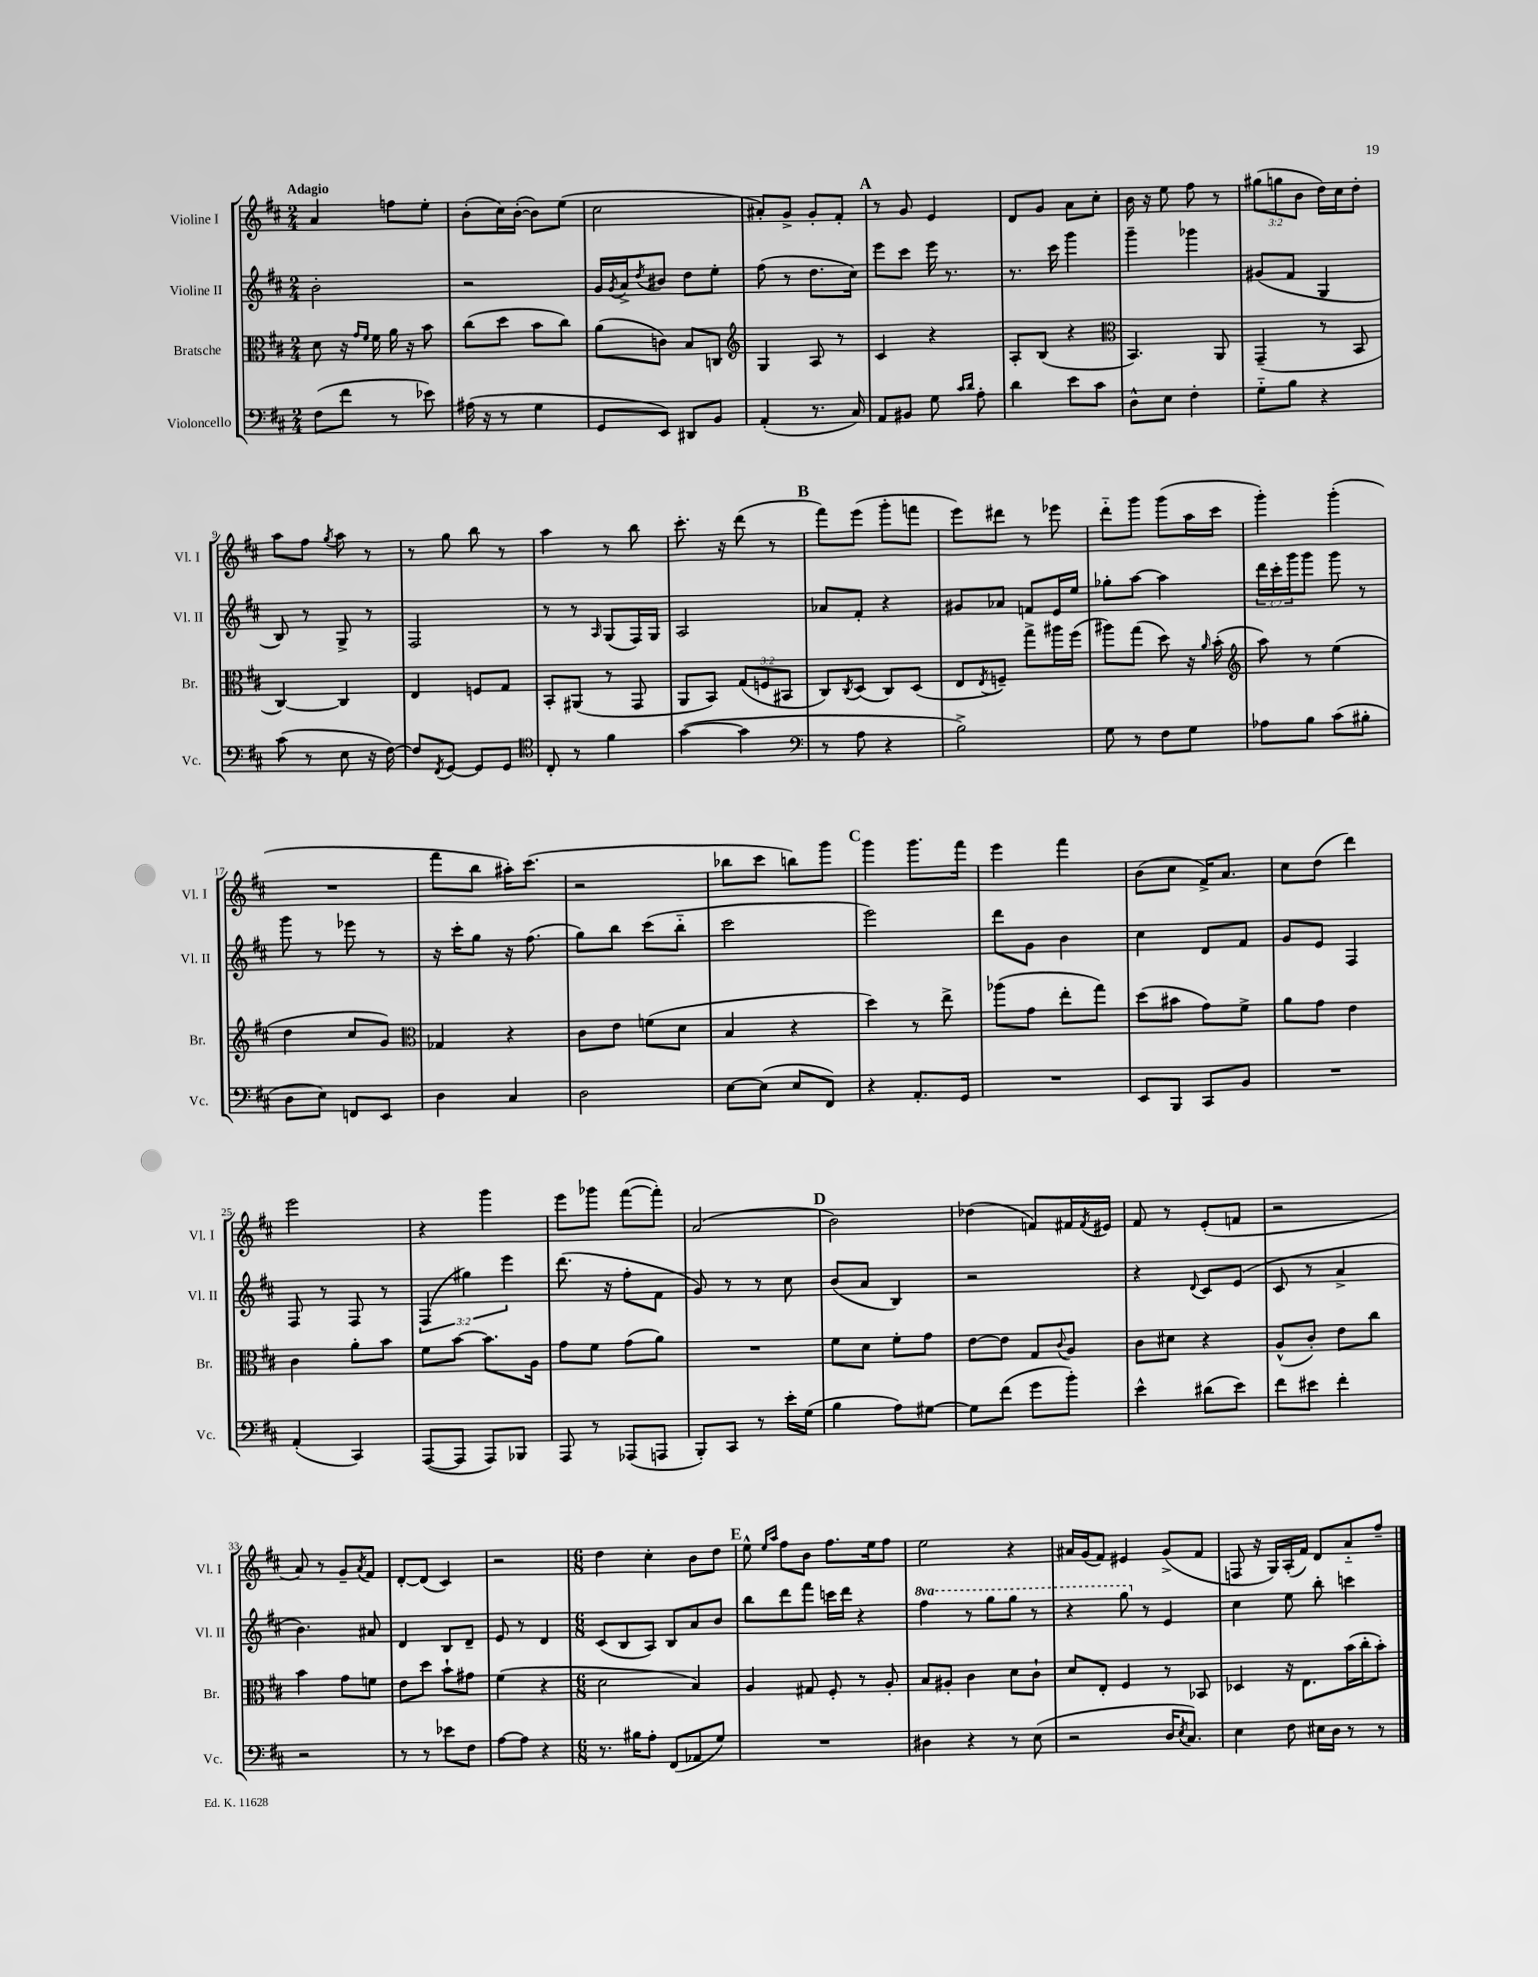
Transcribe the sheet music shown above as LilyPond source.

<<
\new StaffGroup <<
\new Staff = "s0" \with { instrumentName = "Violine I" shortInstrumentName = "Vl. I" } {
    \clef treble \key d \major \numericTimeSignature \time 2/4 \override Staff.TupletNumber.text = #tuplet-number::calc-fraction-text \tempo "Adagio"
    a'4 f''8 e''8-. |
    b'8-.( cis''16) b'16~-.( b'8) e''8( |
    cis''2 |
    ais'8-.) g'8-> g'8-. fis'8-. |
    \mark \markup { \bold "A" } r8 g'8 e'4 |
    d'8 g'8 a'8 cis''8-. |
    b'16 r16 e''8 fis''8 r8 |
    \tuplet 3/2 { gis''8( g''8 b'8 } d''16) cis''16 d''8-. |
    a''8 fis''8 \acciaccatura { g''8 } a''8 r8 |
    r8 g''8 b''8 r8 |
    a''4 r8 b''8 |
    cis'''8.-. r16 d'''8( r8 |
    \mark \markup { \bold "B" } fis'''8) e'''8( g'''8-. f'''8 |
    e'''8) dis'''8 r8 ees'''8 |
    d'''8-_ g'''8 g'''8( a''16 cis'''16 |
    g'''4-.) g'''4-.( |
    R2 |
    fis'''8 b''8 ais''16-.) cis'''8.( |
    r2 |
    bes''8 cis'''8 b''8) g'''8 |
    \mark \markup { \bold "C" } g'''4 g'''8. fis'''16 |
    e'''4 fis'''4 |
    b'8( cis''8 fis'16->) a'8. |
    cis''8 d''8( d'''4) |
    e'''2 |
    r4 g'''4 |
    e'''8 ges'''8 fis'''8~( fis'''8-.) |
    a'2( |
    \mark \markup { \bold "D" } b'2) |
    des''4( f'8) fis'16 \acciaccatura { fis'8 } eis'16 |
    fis'8 r8 e'8-.( f'8 |
    r2 |
    a'8) r8 g'8-- \acciaccatura { a'8 } fis'8 |
    d'8~-. d'8( cis'4) |
    r2 |
    \numericTimeSignature \time 6/8 d''4 cis''4-. b'8 d''8 |
    \mark \markup { \bold "E" } e''8-^ \grace { e''16 a''16 } fis''8 b'8 fis''8. e''16 fis''8 |
    e''2 r4 |
    ais'16 g'16( fis'8) eis'4 g'8->( fis'8 |
    f8 r16 g16) a16-.( fis'16) d'8 a'8-_ fis''8-- \bar "|." |
}
\new Staff = "s1" \with { instrumentName = "Violine II" shortInstrumentName = "Vl. II" } {
    \clef treble \key d \major \numericTimeSignature \time 2/4 \override Staff.TupletNumber.text = #tuplet-number::calc-fraction-text \set Staff.ottavationMarkups = #ottavation-simple-ordinals
    b'2-. |
    r2 |
    g'16 \acciaccatura { g'8 } a'16-> \acciaccatura { d''8 } bis'8 d''8 e''8-. |
    fis''8( r8 d''8. cis''16) |
    \mark \markup { \bold "A" } e'''8 cis'''8 e'''16 r8. |
    r8. cis'''16 g'''4 |
    g'''4-- ges'''4 |
    gis'8( fis'8 g4 |
    b8) r8 g8-> r8 |
    fis2 |
    r8 r8 \grace { a16 } g8( fis16) g16 |
    a2 |
    \mark \markup { \bold "B" } aes'8 fis'8-. r4 |
    gis'8 aes'8 f'8 e'16 e''16 |
    ges''8-. a''8~ a''4 |
    \tuplet 3/2 { d'''16 cis'''16-. g'''16 } g'''8 g'''8 r8 |
    g'''8 r8 ees'''8 r8 |
    r16 cis'''16-. g''8 r16 fis''8.( |
    g''8) b''8 cis'''8( b''8-_ |
    cis'''2 |
    \mark \markup { \bold "C" } e'''2) |
    d'''8 g'8 b'4 |
    cis''4 d'8 fis'8 |
    g'8 e'8 fis4 |
    fis8 r8 fis8 r8 |
    \tuplet 3/2 { fis4( gis''4) e'''4 } |
    d'''8.( r16 fis''8-. fis'8 |
    g'8) r8 r8 cis''8 |
    \mark \markup { \bold "D" } b'8( a'8 b4) |
    r2 |
    r4 \appoggiatura { d'8 } cis'8 e'8( |
    cis'8 r8 a'4-> |
    b'4.) ais'8 |
    d'4 b8 d'8-- |
    e'8 r8 d'4 |
    \numericTimeSignature \time 6/8 cis'8( b8 a8) b8 a'8 b'8 |
    \mark \markup { \bold "E" } b''8 d'''8 fis'''8 c'''16 d'''16 r4 |
    \ottava #1 fis'''4 r8 g'''8 g'''8 r8 |
    r4 g'''8 \ottava #0 r8 e'4 |
    cis''4 e''8 b''8-. c'''4 \bar "|." |
}
\new Staff = "s2" \with { instrumentName = "Bratsche" shortInstrumentName = "Br." } {
    \clef alto \key d \major \numericTimeSignature \time 2/4 \override Staff.TupletNumber.text = #tuplet-number::calc-fraction-text
    d'8 r16 \grace { g'16 fis'16 } fis'16 a'16 r16 b'8 |
    cis''8( d''8 b'8 cis''8) |
    a'8( c'8) b8 c8 |
    \clef treble g4 a8 r8 |
    \mark \markup { \bold "A" } cis'4 r4 |
    a8-. b8( r4 |
    \clef alto b,4.) a,8 |
    g,4--( r8 b,8 |
    cis4~) cis4 |
    e4 f8 g8 |
    b,8-. ais,8( r8 g,8 |
    a,8 b,8) \tuplet 3/2 { g8( f8 bis,8 } |
    \mark \markup { \bold "B" } cis8) \acciaccatura { cis8 } d8( cis8) d8( |
    e8 \acciaccatura { e8 } f8--) g''8-> ais''16 fis''16( |
    ais''8) g''8( d''8) r16 \grace { a'16 } b'16-.( |
    \clef treble a''8) r8 e''4( |
    d''4 cis''8 g'8) |
    \clef alto ges4 r4 |
    cis'8 e'8 f'8( d'8 |
    b4 r4 |
    \mark \markup { \bold "C" } d''4) r8 e''8-> |
    aes''8( g'8 e''8-. g''8) |
    d''8( bis'8 g'8) fis'8-> |
    a'8 g'8 e'4 |
    cis'4 a'8-. b'8 |
    fis'8 b'8~ b'8. a16 |
    g'8 fis'8 g'8( a'8) |
    R2 |
    \mark \markup { \bold "D" } fis'8 d'8 fis'8-. g'8 |
    e'8~ e'8 g8 \appoggiatura { cis'8 } a8 |
    cis'8 dis'8 r4 |
    a8-^( cis'8-.) e'8 cis''8 |
    b'4 g'8 f'8 |
    e'8 d''8 b'8-! gis'8 |
    fis'4( r4 |
    \numericTimeSignature \time 6/8 d'2 b4) |
    \mark \markup { \bold "E" } a4 gis8 fis8-. r8 a8-. |
    b8 ais8-. cis'4 d'8 cis'8-! |
    d'8 e8-. fis4 r8 bes,8 |
    des4 r16 e8. b'16( cis''16-. b'8-.) \bar "|." |
}
\new Staff = "s3" \with { instrumentName = "Violoncello" shortInstrumentName = "Vc." } {
    \clef bass \key d \major \numericTimeSignature \time 2/4
    fis8( fis'8 r8 ees'8) |
    ais16( r16 r8 g4 |
    g,8 e,8) dis,8 b,8 |
    a,4-.( r8. cis16) |
    \mark \markup { \bold "A" } a,8 bis,8 g8 \grace { cis'16 d'16 } a8-. |
    d'4 e'8 cis'8 |
    d8-^ e8 fis4-. |
    g8-_ b8 r4 |
    cis'8( r8 e8 r16 fis16~) |
    fis8 \acciaccatura { fis,8 } g,8~ g,8 g,8 |
    \clef tenor cis8-. r8 fis'4 |
    g'4~( g'4 |
    \mark \markup { \bold "B" } \clef bass r8 a8 r4 |
    b2->) |
    g8 r8 fis8 g8 |
    aes8 b8 cis'8( bis8-. |
    d8 e8) f,8 e,8 |
    d4 cis4 |
    d2 |
    e8~ e8( e8 fis,8) |
    \mark \markup { \bold "C" } r4 a,8.-. g,16 |
    R2 |
    e,8 b,,8 cis,8 b,8 |
    R2 |
    a,4-.( cis,4) |
    a,,8~( a,,8 a,,8) bes,,8 |
    a,,8 r8 aes,,8( a,,8 |
    b,,8-.) cis,8 r8 e'16-. g16( |
    \mark \markup { \bold "D" } b4 a8) gis8~ |
    gis8 fis'8( g'8 b'8-.) |
    e'4-^ dis'8( e'8) |
    fis'8 eis'8 fis'4-. |
    r2 |
    r8 r8 ees'8 fis8 |
    a8~ a8 r4 |
    \numericTimeSignature \time 6/8 r8. bis16 a8-. fis,8( aes,8 g8) |
    \mark \markup { \bold "E" } R2. |
    dis4 r4 r8 e8( |
    r2 d16 \acciaccatura { e8 } cis8.) |
    e4 fis8 eis16 d16 r8 r8 \bar "|." |
}
>>
>>
